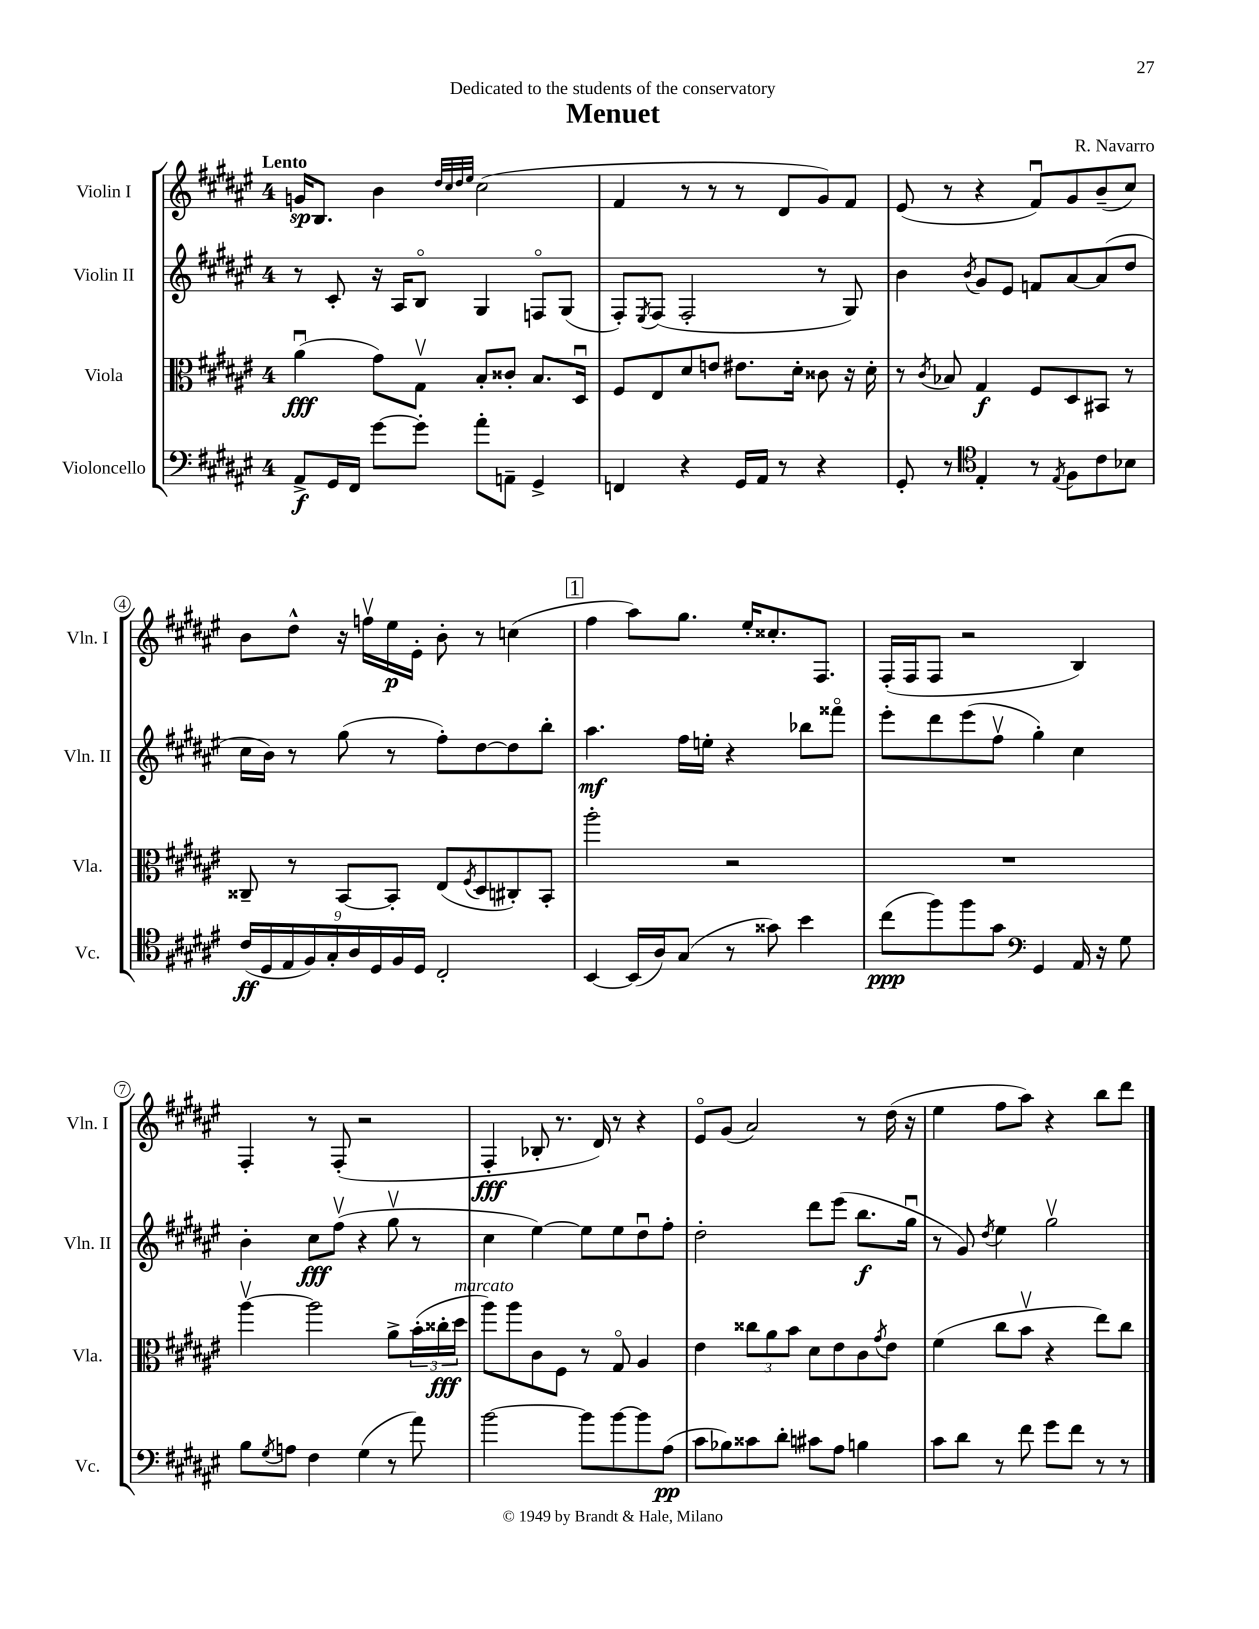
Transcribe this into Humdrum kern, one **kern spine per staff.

**kern	**kern	**kern	**kern
*staff4	*staff3	*staff2	*staff1
*clefF4	*clefC3	*clefG2	*clefG2
*k[f#c#g#d#a#e#]	*k[f#c#g#d#a#e#]	*k[f#c#g#d#a#e#]	*k[f#c#g#d#a#e#]
*M4/4	*M4/4	*M4/4	*M4/4
8AA#^	(4a#u	8r	16g
.	.	.	8.B
16GG#	.	8c#'	.
16FF#	.	.	.
[8g#	8g#)	16r	4b
.	.	16A#	.
8g#']	8G#v	8Bo	.
.	.	.	32qqdd#
.	.	.	32qqcc#
.	.	.	32qqdd#
.	.	.	32qqee#
8a#'	8B'	4G#	(2cc#
8AA~	8c##'	.	.
4GG#^	8.B	8Fo	.
.	.	(8G#	.
.	16D#u	.	.
=	=	=	=
4FF	8F#	8F#')	4f#
.	.	8qE#	.
.	8E#	(8F#	.
4r	8d#	2F#'	8r
.	8e	.	8r
16GG#	8.e#	.	8r
16AA#	.	.	.
8r	.	.	8d#
.	16d#'	.	.
4r	8c##	8r	8g#)
.	16r	8G#)	8f#
.	16d#'	.	.
=	=	=	=
8GG#'	8r	4b	(8e#
.	8qc#	.	.
8r	8B-	.	8r
*clefC4	*	*	*
.	.	8qb	.
4E#'	4G#	8g#	4r
.	.	8e#	.
8r	8F#	8f	8f#u)
8qE#	.	.	.
8F#	8D#	[8a#	8g#
8c#	8BB#	(8a#]	(8b~
8B-	8r	8dd#	8cc#)
=	=	=	=
(18c#	8C##~	16cc#	8b
18D#	.	.	.
.	.	16b)	.
18E#	.	.	.
.	8r	8r	8dd#^^
18F#)	.	.	.
18G#'	.	.	.
.	[8BB	(8gg#	16r
18A#	.	.	.
.	.	.	16ffv
18D#	.	.	.
.	8BB']	8r	16ee#
18F#	.	.	.
.	.	.	16e#'
18D#	.	.	.
2C#'	(8E#	8ff#')	8b'
.	8qF#	.	.
.	8D#	[8dd#	8r
.	8C#')	8dd#]	(4cc
.	8BB'	8bb'	.
=	=	=	=
[4BB	2aa#'	4.aa#	4ff#
(16BB]	.	.	8aa#)
16A#)	.	.	.
(8G#	.	16ff#	8.gg#
.	.	16ee'	.
8r	2r	4r	.
.	.	.	16ee#'
8g##)	.	.	8.cc##'
4b	.	8bb-	.
.	.	.	8.F#
.	.	8fff##o	.
=	=	=	=
(8cc#	1r	8eee#'	(16F#'
.	.	.	16F#
8ff#)	.	8ddd#	8F#
8ff#	.	(8eee#	2r
8g#	.	8ff#v	.
*clefF4	*	*	*
4GG#	.	4gg#')	.
16AA#	.	4cc#	4B)
16r	.	.	.
8G#	.	.	.
=	=	=	=
8B	[4aa#v	4b'	4F#'
8qG#	.	.	.
8A	.	.	.
4F#	2aa#]	8cc#	8r
.	.	(8ff#v	(8F#'
(4G#	.	4r	2r
8r	8a#^	8gg#v	.
8a#)	(24b'	8r	.
.	24cc##'	.	.
.	24dd#	.	.
=	=	=	=
[2b	8aa#)	4cc#	4F#'
.	8aa#	.	.
.	8c#	[4ee#)	8B-'
.	8F#	.	8.r
8b]	8r	8ee#]	.
.	.	.	16d#)
[8b	8G#o	8ee#	8r
8b]	4A#	8dd#u	4r
(8A#	.	8ff#'	.
=	=	=	=
8c#	4e#	2dd#'	8e#o
8B-)	.	.	(8g#
8c##	12cc##	.	2a#)
.	12a#	.	.
8d#'	.	.	.
.	12b	.	.
8c#	8d#	8ddd#	.
8A#	8e#	(8eee#	.
4B	8c#	8.bb	8r
.	8qg#	.	.
.	8e#	.	(16dd#
.	.	16gg#u	16r
=	=	=	=
8c#	(4f#	8r	4ee#
8d#	.	8g#)	.
.	.	8qdd#	.
8r	8cc#	4ee#	8ff#
8f#	8bv	.	8aa#)
8g#	4r	2gg#v	4r
8f#	.	.	.
8r	8ee#)	.	8bb
8r	8cc#	.	8ddd#
==	==	==	==
*-	*-	*-	*-
